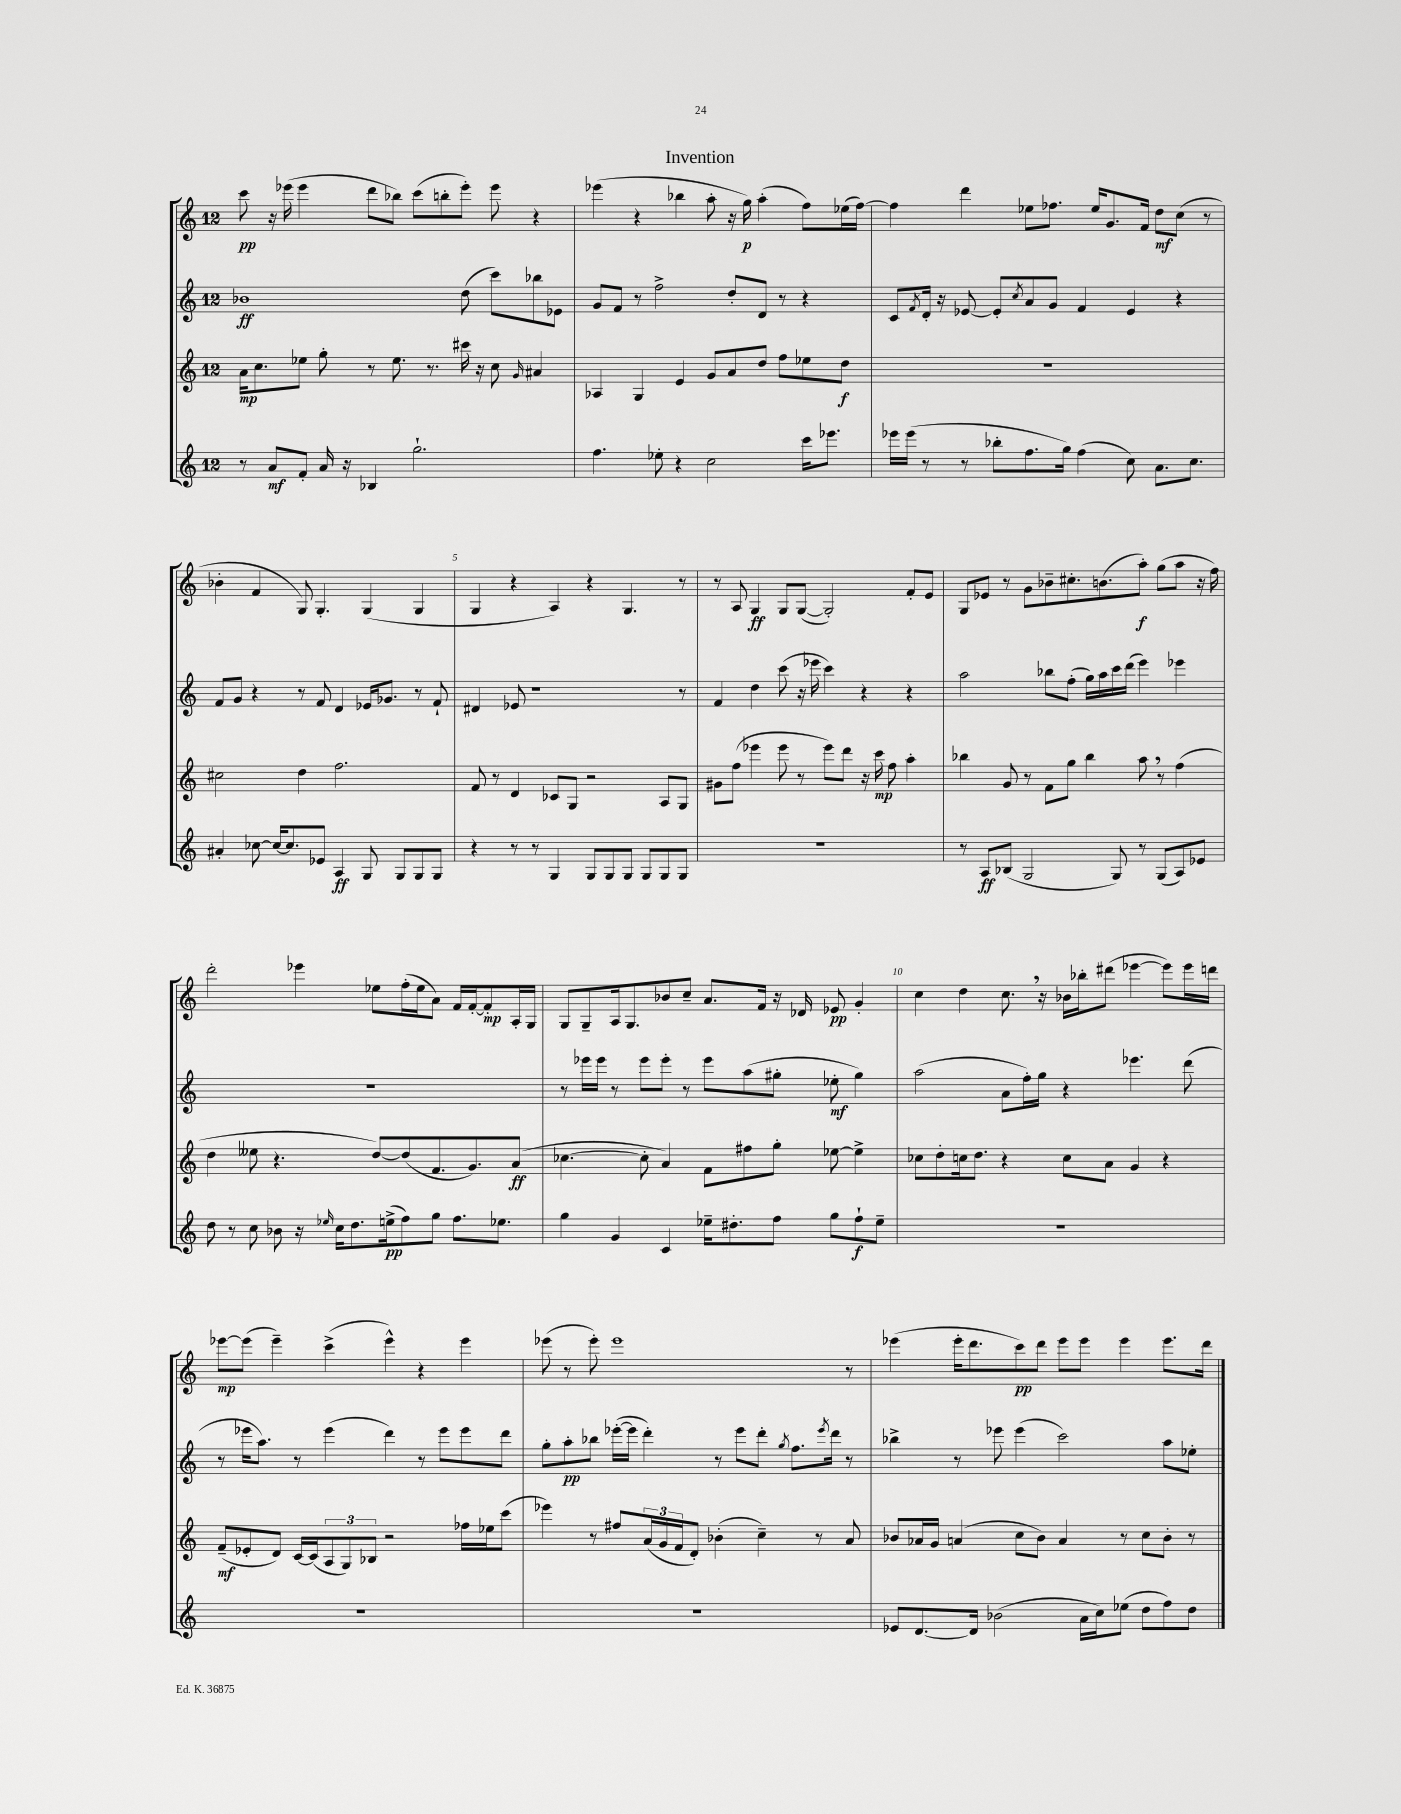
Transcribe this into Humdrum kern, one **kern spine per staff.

**kern	**kern	**kern	**kern
*staff4	*staff3	*staff2	*staff1
*clefG2	*clefG2	*clefG2	*clefG2
*k[]	*k[]	*k[]	*k[]
*M12/8	*M12/8	*M12/8	*M12/8
8r	16a	1b-	8ccc
.	8.cc	.	.
8a	.	.	16r
.	.	.	(16eee-
8f'	8ee-	.	4eee-
16a	8gg'	.	.
16r	.	.	.
4B-	8r	.	8ddd
.	8.ee-	.	8bb-)
2.gg`	.	.	(8ccc
.	8.r	.	.
.	.	.	8bb'
.	16ccc#	(8dd	8eee-')
.	16r	.	.
.	8cc	8ccc)	8eee-
.	16qqg	.	.
.	4a#	8bb-	4r
.	.	8e-	.
=	=	=	=
4.ff	4A-	8g	(4eee-
.	.	8f	.
.	4G	8r	4r
8ee-'	.	2ff^	.
4r	4e	.	4bb-
2cc	8g	.	8aa'
.	8a	8dd'	16r
.	.	.	16gg)
.	8dd	8d	(4aa'
.	8ff	8r	.
16ccc	8ee-	4r	8ff)
8.eee-	.	.	.
.	8dd	.	(16ee-
.	.	.	[16ff)
=	=	=	=
16eee-	1.r	8c	4ff]
(16eee-	.	.	.
.	.	8qf	.
8r	.	16d'	.
.	.	16r	.
8r	.	[8e-	4ddd
8bb-'	.	8e-']	.
.	.	8qcc	.
8.ff	.	8a	8ee-
.	.	8g	8.ff-
16gg)	.	.	.
(4ff	.	4f	.
.	.	.	16ee-
.	.	.	8.g
8cc)	.	4e-	.
.	.	.	16f
8.a	.	.	8dd
.	.	4r	(8cc
8.cc	.	.	.
.	.	.	8r
=	=	=	=
4a#'	2cc#	8f	4b-'
.	.	8g	.
[8cc-	.	4r	4f
16cc-_	.	.	.
8.cc-]	.	.	.
.	4dd	8r	8G)
8e-	.	8f	4.G'
4A	2.ff	4d	.
8G	.	16e-	(4G
.	.	8.g-	.
8G	.	.	.
8G	.	8r	4G
8G	.	8f`	.
=	=	=	=
4r	8f	4d#	4G
.	8r	.	.
8r	4d	8e-	4r
8r	.	1r	.
4G	8c-	.	4A)
.	8G	.	.
8G	2r	.	4r
8G	.	.	.
8G	.	.	4.G
8G	.	.	.
8G	8A	.	.
8G	8G	8r	8r
=	=	=	=
1.r	8g#	4f	8r
.	(8ff	.	8A
.	4eee-	4dd	4G
.	8eee-	(8ccc	8G
.	8r	16r	([8G
.	.	16eee-	.
.	8eee-)	4ccc)	2G'])
.	8ddd	.	.
.	16r	4r	.
.	16ccc	.	.
.	8ff	.	.
.	4aa'	4r	8f'
.	.	.	8e
=	=	=	=
8r	4bb-	2aa	8G
8A	.	.	8e-
(8B-	8g	.	8r
2G	8r	.	8g
.	8f	8bb-	8b-~
.	8gg	(8ff'	8.cc#'
.	4bb-	16gg)	.
.	.	16aa	(8.b
8G)	.	16ccc	.
.	.	(16ddd	.
8r	8aa	4eee)	8aa')
(8G	8r	.	(8gg
8A)	(4ff	4eee-	8aa
8e-	.	.	16r
.	.	.	16ff)
=	=	=	=
8dd	4dd	1.r	2ddd'
8r	.	.	.
8cc	8ee--	.	.
8b-	4.r	.	.
16r	.	.	4eee-
16qqee-	.	.	.
16cc	.	.	.
8.dd	.	.	.
.	[8dd)	.	8ee-
(16ee^	.	.	.
8ff)	(8dd]	.	(16ff'
.	.	.	16ee-
8gg	8.f	.	8a)
8.ff	.	.	16f
.	8.g)	.	[16f'
.	.	.	8f']
8.ee-	.	.	.
.	(8a	.	16A'
.	.	.	16G
=	=	=	=
4gg	[4.cc-	8r	8G
.	.	16eee-	8G~
.	.	16eee-	.
4g	.	8r	16A
.	.	.	8.G
.	8cc-']	8eee-	.
4c	4a)	8eee-'	8b-
.	.	8r	8cc~
16ee-~	8f	8eee-	8.a
8.dd#'	.	.	.
.	8ff#	(8aa	.
.	.	.	16f
8ff	8gg'	8gg#'	16r
.	.	.	16d-
8gg	[8ee-	8ee-'	8e-
8ff`	4ee-^]	4gg#)	4g'
8ee-~	.	.	.
=	=	=	=
1.r	8cc-	(2aa	4cc
.	8dd'	.	.
.	16cc	.	4dd
.	8.dd	.	.
.	4r	8a	8.cc
.	.	16ff')	.
.	.	16gg	16r
.	8cc	4r	16b-
.	.	.	16bb-'
.	8a	.	(8ddd#
.	4g	4.eee-	[4eee-
.	4r	.	8eee-])
.	.	(8ddd	16eee-
.	.	.	16ddd
=	=	=	=
1.r	(8f~	8r	[8eee-
.	8e-'	16eee-	(8eee-]
.	.	8.aa)	.
.	8d)	.	4eee-~)
.	[16c	8r	.
.	(16c]	.	.
.	12A	(4eee-	(4ccc^
.	12G)	.	.
.	12B-	.	.
.	2r	4ddd)	4eee-^^)
.	.	8r	4r
.	.	8eee-	.
.	16ff-	8eee-	4eee-
.	16ee-	.	.
.	(8ccc	8ddd	.
=	=	=	=
1.r	4eee-)	8gg'	(8eee-
.	.	8aa'	8r
.	8r	8bb-	8eee-')
.	8ff#	([16eee-'	1eee-
.	.	16eee-]	.
.	(24a	4ddd')	.
.	24g	.	.
.	24f	.	.
.	8d')	.	.
.	(4b-'	8r	.
.	.	8eee-	.
.	4cc~)	8ddd'	.
.	.	8qgg	.
.	.	8.ff	.
.	8r	.	.
.	.	8qeee-	.
.	.	16ddd	.
.	8a	8r	8r
=	=	=	=
8e-	8b-	4bb-^	(4eee-
[8.d	16a-	.	.
.	16g	.	.
.	(4a	8r	16eee-'
16d]	.	.	8.ddd
(2b-	.	8eee-	.
.	8cc	(4eee-	8ccc)
.	8b-)	.	8ddd
.	4a	2ccc)	8eee-
16a	.	.	8eee-
16cc)	.	.	.
(8ee-	8r	.	4eee-
8dd	8cc	.	.
8ff)	8b-'	8aa	8.eee-
8dd	8r	8ee-'	.
.	.	.	16ddd
==	==	==	==
*-	*-	*-	*-
